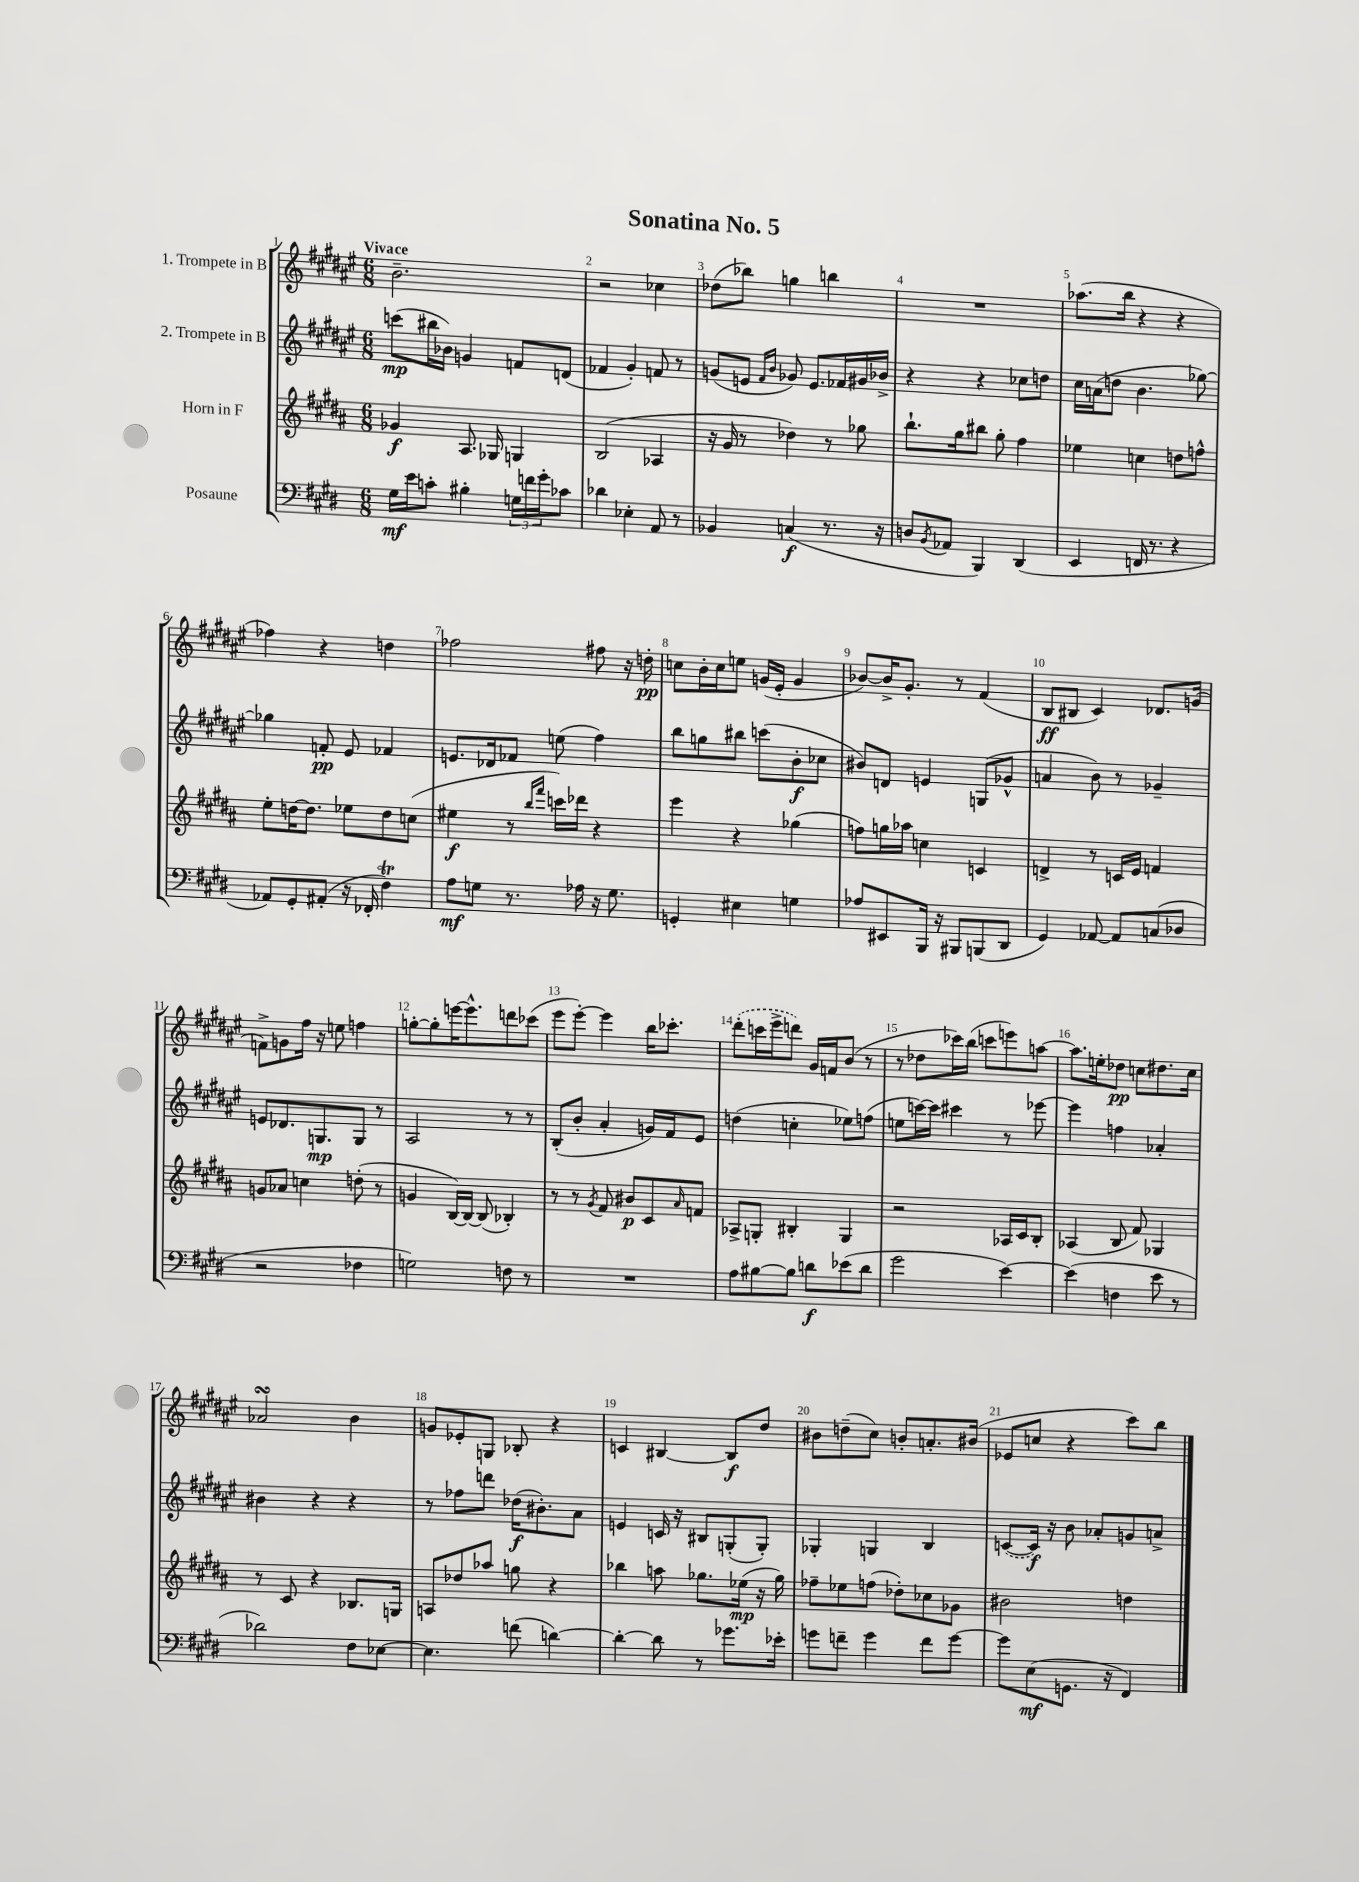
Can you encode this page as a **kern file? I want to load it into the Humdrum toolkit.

**kern	**kern	**kern	**kern
*staff4	*staff3	*staff2	*staff1
*clefF4	*clefG2	*clefG2	*clefG2
*k[f#c#g#d#]	*k[f#c#g#d#a#]	*k[f#c#g#d#a#e#]	*k[f#c#g#d#a#e#]
*M6/8	*M6/8	*M6/8	*M6/8
16G#	4g-	(8ccc	2.b~
16e	.	.	.
8c'	.	16bb#	.
.	.	16b-)	.
4B#'	8.A#	4g	.
.	16G-	.	.
24G	4G	8f	.
24f	.	.	.
24g#'	.	.	.
8c-	.	(8d	.
=	=	=	=
4d-	(2B	4f-	2r
4E-'	.	4g#')	.
8AA	4A-	8f	4cc-
8r	.	8r	.
=	=	=	=
4BB-	16r	(8g	(8dd-
.	16g#	.	.
.	8r	8e	8bb-)
.	.	16qqf#	.
.	.	16qqb	.
(4C	4dd-)	8g-)	4gg
.	.	8.e	.
8.r	8r	.	4bb
.	.	16f-	.
.	8gg-	16g#	.
16r	.	16b-^	.
=	=	=	=
8D	8.bb`	4r	2.r
8qBB	.	.	.
8AA-	.	.	.
.	16gg#	.	.
4BBB)	8bb#	4r	.
.	8gg#'	.	.
(4DD#	4ff#	8cc-	.
.	.	8dd	.
=	=	=	=
4EE	4ee-	16cc#	(8.aa-
.	.	(16a	.
.	.	8dd	.
.	.	.	16bb
16FF	4cc	4.b	4r
8.r	.	.	.
4r	8dd	.	4r
.	8ff^^	[8gg-)	.
=	=	=	=
8AA-)	8ee'	4gg-]	4ff-)
8GG#'	[16dd	.	.
.	8.dd]	.	.
(8AA#'	.	8f'	4r
16r	8ee-	8e#	.
16FF-'	.	.	.
4F#)	8dd	4f-	4dd
.	(8cc	.	.
=	=	=	=
8A	4ee#	8.e	2ff-
8G	.	.	.
.	.	16d-	.
8.r	8r	8f-	.
.	16qqbb	.	.
.	16qqfff#	.	.
.	16ccc)	(8ee	.
16A-	16ddd-	.	.
16r	4r	4ff#)	8ff#
8.G	.	.	.
.	.	.	16r
.	.	.	16dd'
=	=	=	=
4GG'	4eee	8bb	8cc
.	.	8gg	16b'
.	.	.	16cc
4E#	4r	8bb#	8ee
.	.	(8ccc	(16g
.	.	.	16e#'
4G	(4gg-	8b'	4g
.	.	8cc-	.
=	=	=	=
8A-	8ff)	8b#)	[8b-)
8EE#	16gg	8d	16b-^]
.	16aa-	.	8.g#'
16BBB	4cc	4e	.
16r	.	.	.
8BBB#	.	.	8r
(8BBB	4c	(8G	(4f#
8DD#	.	8g-^^	.
=	=	=	=
4GG#)	4d^	4a	8B
.	.	.	8B#
[8AA-	8r	8b)	4c#)
8AA-]	16c	8r	.
.	16e	.	.
(8C	4f	4g-~	8.d-
8D-	.	.	.
.	.	.	(16g
=	=	=	=
2r	8g	8e	8f^)
.	8a-	8.d-	8g
.	4cc	.	16ff#
.	.	8.G	16r
.	.	.	8ee
4F-	(8dd'	8G	4ff
.	8r	8r	.
=	=	=	=
2G)	4g	2A#	[8gg'
.	.	.	8gg']
.	[16B)	.	[16eee
.	16B_	.	8.eee^^]
.	(8B]	.	.
8F	4B-')	8r	8ddd
8r	.	8r	(8ccc-
=	=	=	=
2.r	8r	(8B'	8eee#
.	8r	8b'	[8eee#')
.	8qg#	.	.
.	8f#	4a#'	4eee#]
.	8b#	.	.
.	8c#	16g)	16bb
.	.	16f#	8.ccc-'
.	16qqa#	.	.
.	8f	8e#	.
=	=	=	=
8A	8A-^	(4dd	(8ddd#'
[8B#	8G'	.	16ccc
.	.	.	16eee#^
8B#]	4B#'	4cc'	8ddd)
8d	.	.	16g#
.	.	.	16f
(8e-	4G	8ee-)	(8b
8d	.	(8ff	8r
=	=	=	=
2g#	2r	8ee	8r
.	.	[16ccc)	8dd-
.	.	16ccc]	.
.	.	4ccc#	16ccc-)
.	.	.	(16bb
.	.	.	8ccc
[4e)	16A-	8r	8eee)
.	16c#	.	.
.	8B'	[8eee-	[8aa
=	=	=	=
(4e]	(4A-	4eee-]	8.aa]
.	.	.	16ee'
4F	8B	4ff	8dd-
.	8f#)	.	8cc
8e	4G-	4a-'	8.dd#
8r	.	.	.
.	.	.	16cc
=	=	=	=
2d-)	8r	4b#	2a-
.	8c#	.	.
.	4r	4r	.
8F#	8.B-	4r	4b
[8E-	.	.	.
.	16G	.	.
=	=	=	=
4.E-]	8A	8r	8g
.	8dd-	8ff-	8e-'
.	8aa-	8ddd	8G
(8f	8gg	(16dd-	8B-'
.	.	8.b#')	.
[4d)	4r	.	4r
.	.	8a#	.
=	=	=	=
4d'_	4bb-	4e	4c
8d]	8aa	16c	[4B#
.	.	16r	.
8r	8.gg-	8B#	.
8.g-	.	(8G'	8B#]
.	(16ee-	.	.
.	16r	8G')	8dd#
16e-'	16gg-)	.	.
=	=	=	=
8g	8ff-~	4G-'	8b#
8f~	8ee-	.	(8dd~
4g	(8ff	4G	8cc#)
.	8dd-')	.	8b'
8f	8cc-	4B	8.a'
[8g	8g-	.	.
.	.	.	(16b#
=	=	=	=
8g]	2b#	([8c	8e-
(8E	.	16c])	8cc
.	.	16r	.
8.GG	.	8b	4r
.	.	8a-'	.
16r	.	.	.
4FF#)	4dd	8g	8ccc#)
.	.	8a^	8bb
==	==	==	==
*-	*-	*-	*-
